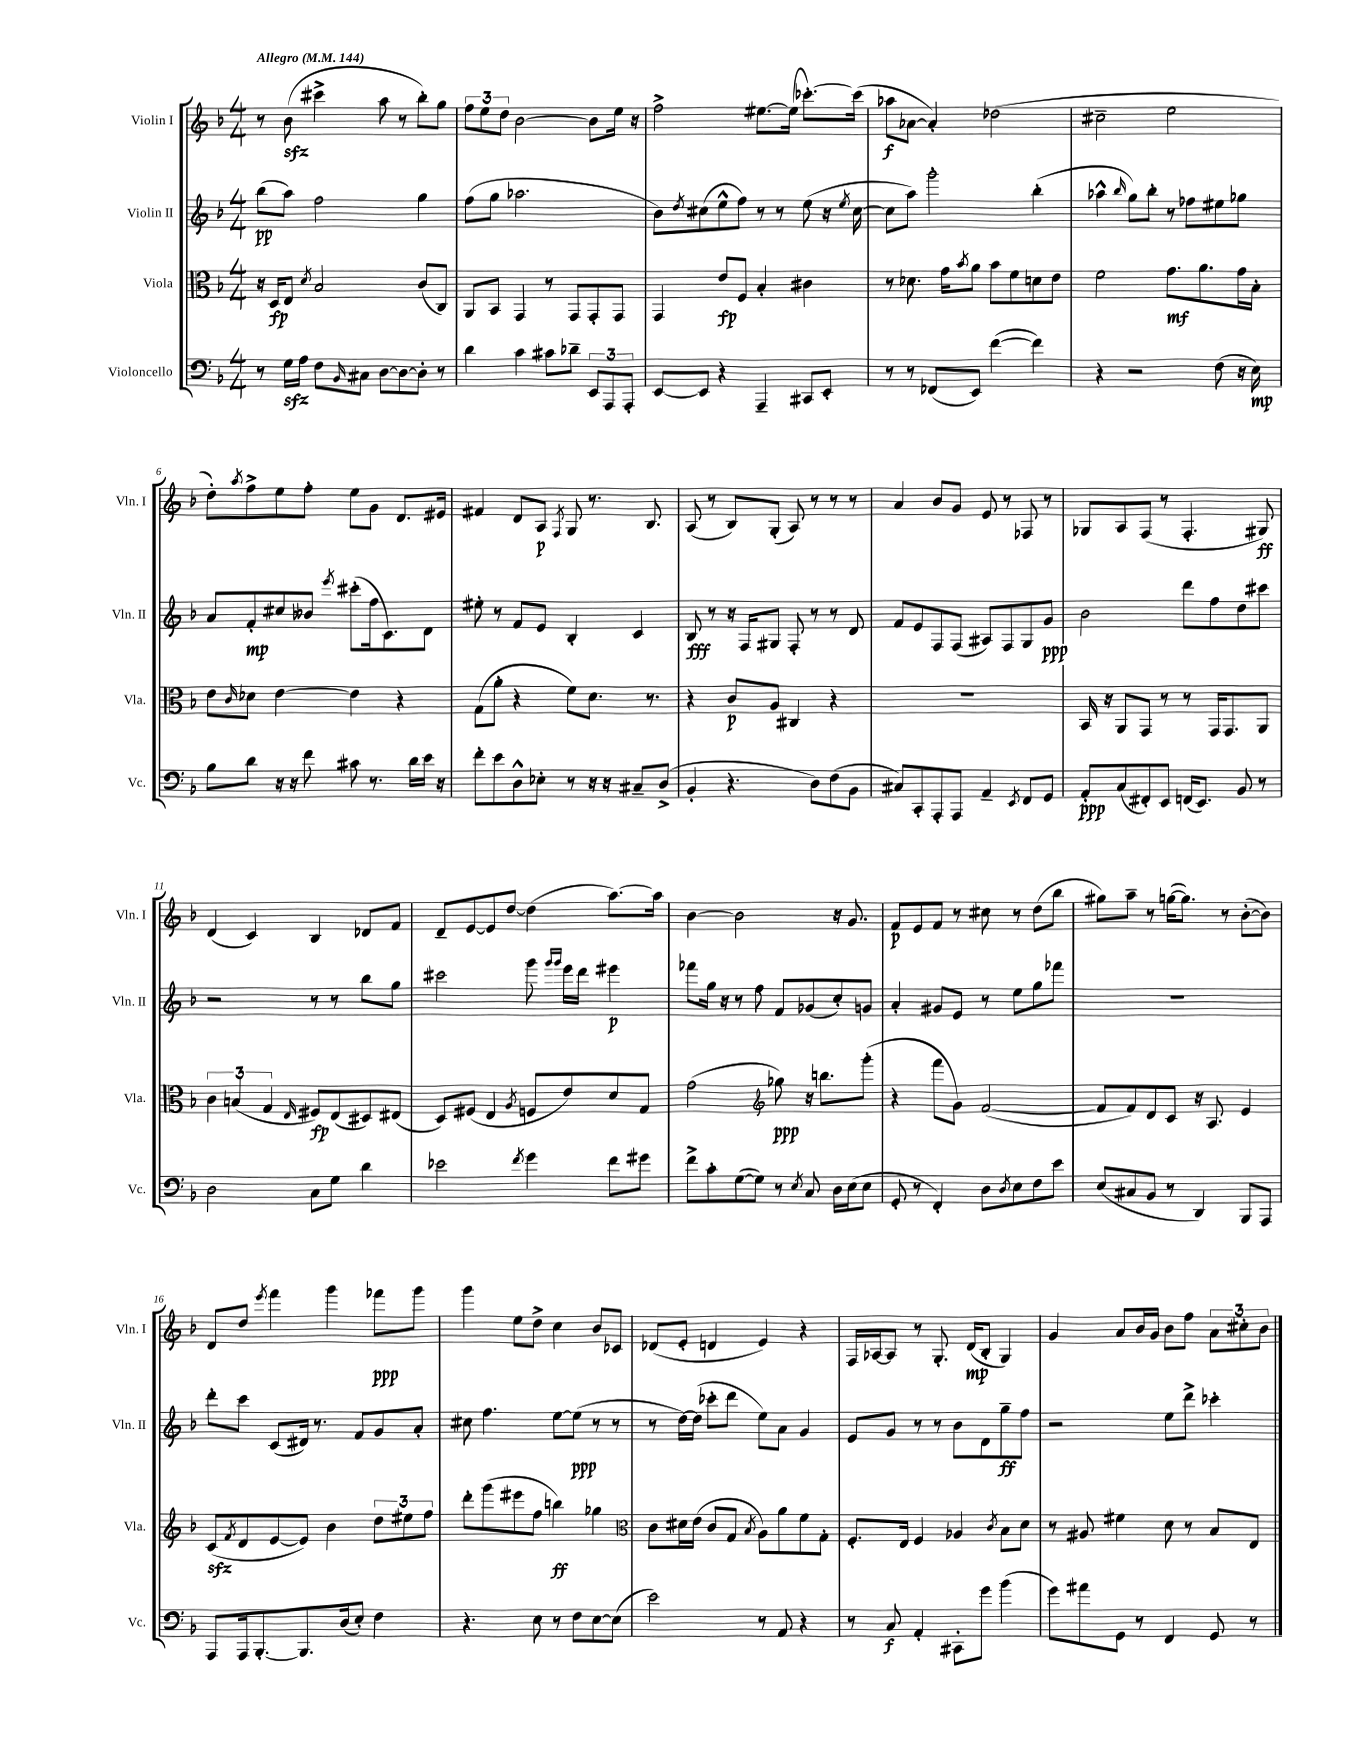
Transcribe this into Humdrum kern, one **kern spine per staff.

**kern	**kern	**kern	**kern
*staff4	*staff3	*staff2	*staff1
*clefF4	*clefC3	*clefG2	*clefG2
*k[b-]	*k[b-]	*k[b-]	*k[b-]
*M4/4	*M4/4	*M4/4	*M4/4
*MM144	*MM144	*MM144	*MM144
8r	16r	(8bb-	8r
.	16D	.	.
16G	8E	8aa)	(8b-
16A	.	.	.
.	8qd	.	.
8F	2B-	2ff	4ccc#^
16qqBB-	.	.	.
8C#	.	.	.
[8D	.	.	8aa
8D_	.	.	8r
8D']	(8c	4gg	8bb-')
8r	8C)	.	8gg
=	=	=	=
4d	8AA	(8ff	12ff
.	.	.	12ee
.	8BB-	8gg	.
.	.	.	12dd
4c	4GG	2.aa-	[2b-
8c#	8r	.	.
8d-~	8GG	.	.
12EE	8GG'	.	8b-]
12AAA	.	.	.
.	8GG	.	16ee
12AAA'	.	.	.
.	.	.	16r
=	=	=	=
[8EE	4GG	8b-)	2ff^
.	.	8qdd	.
8EE]	.	(8cc#	.
4r	8e	8ee^^	.
.	8F	8ff)	.
4AAA~	4B-'	8r	[8.ee#
.	.	8r	.
.	.	.	(16ee#]
8CC#	4c#	(8ee	[8.ccc-')
8EE'	.	16r	.
.	.	8qee	.
.	.	[16cc#	(16ccc-]
=	=	=	=
8r	8r	8cc#]	8aa-
8r	8.d-	8aa)	[8a-
(8FF-	.	2ggg'	4a-'])
.	16g	.	.
.	8qb-	.	.
8EE)	8a	.	.
([4f	8b-	.	(2dd-
.	8f	.	.
4f])	8d	(4bb-'	.
.	8e	.	.
=	=	=	=
4r	2f	4aa-^^	2cc#~
.	.	16qqbb-	.
2r	.	8gg)	.
.	.	8bb-'	.
.	8.g	8r	2ee
.	.	8ff-	.
.	8.a	.	.
(8F	.	8ee#	.
16r	16g	8gg-	.
16E)	16B-'	.	.
=	=	=	=
8B-	8e	8a	8dd')
.	16qqc	.	8qaa
8d	8d-	8f'	8ff^
16r	[4e	8cc#	8ee
16r	.	.	.
8f	.	8b--	8ff'
.	.	8qeee	.
8c#	4e]	(8ccc#'	8ee
8.r	.	16ff	8g
.	.	8.c)	.
.	4r	.	8.d
16d	.	.	.
16e	.	8d	.
16r	.	.	16e#
=	=	=	=
8f'	(8G	8ee#'	4f#
8e	8a'	8r	.
8D^^	4r	8f	8d
8E-'	.	8e	8A
.	.	.	8qF
8r	8f)	4B-'	8G
16r	8.d	.	8.r
16r	.	.	.
8C#~	.	4c	.
.	8.r	.	8.B-
(8D^	.	.	.
=	=	=	=
4BB-'	4r	8B-	(8A
.	.	8r	8r
4.r	8c	16r	8B-)
.	.	16F	.
.	8A	8G#	(8G'
.	4C#	8F'	8A)
8D)	.	8r	8r
(8F	4r	8r	8r
8BB-	.	8d	8r
=	=	=	=
8C#)	1r	8f	4a
8CC'	.	8e	.
8AAA'	.	8F	8b-
8AAA	.	(8F	8g
4AA~	.	8A#)	8e
.	.	8F	8r
8qEE	.	.	.
8FF	.	8G	8F-
8GG	.	8g	8r
=	=	=	=
8AA'	16BB-	2b-	8G-
.	16r	.	.
(8C	8AA	.	8A
8FF#')	8GG	.	(8F
8EE	8r	.	8r
(16FF	8r	8ddd	4.F'
8.EE)	.	.	.
.	16GG	8ff	.
.	8.GG	.	.
8BB-	.	8dd	.
8r	8AA	8ccc#	8G#)
=	=	=	=
2D	6c	2r	(4d
.	(6B	.	.
.	.	.	4c)
.	6G	.	.
.	16qqE	.	.
8C	8F#)	8r	4B-
8G	(8E	8r	.
4d	8D#)	8bb-	8d-
.	(8E#	8gg	8f
=	=	=	=
2e-	8D)	2ccc#	8d~
.	(8F#	.	[8e
.	4E	.	8e]
.	.	.	[8dd
8qf	8qA	.	.
4g	8F	8ggg	(4dd]
.	.	16qqggg	.
.	.	16qqggg	.
.	8e)	16eee	.
.	.	16ddd	.
8f	8d	4eee#	[8.aa)
8g#	8G	.	.
.	.	.	16aa]
=	=	=	=
8f^	(2g	8fff-	[4b-
8c'	.	16gg	.
.	.	16r	.
([8G	.	8r	2b-]
8G])	.	8ff	.
*	*clefG2	*	*
8r	8gg-)	8f	.
8qE	.	.	.
8C	16r	(8g-	.
.	8.bb	.	.
16D	.	8cc')	16r
(16E	.	.	8.g
8E	(8ggg'	8g	.
=	=	=	=
8GG'	4r	4a'	8f
8r	.	.	8e
4FF')	8fff	8g#	8f
.	8g)	8e	8r
8D	([2f	8r	8cc#
8qD	.	.	.
8E	.	8ee	8r
8F	.	8gg	(8dd
8e	.	8fff-	8bb-
=	=	=	=
(8E	8f]	1r	8gg#)
8C#	8f)	.	8aa~
8BB-	8d	.	8r
8r	8c	.	([16gg
.	.	.	8.gg])
4DD)	16r	.	.
.	8.A	.	.
.	.	.	8r
8BBB-	4e	.	([8b-'
8AAA	.	.	8b-])
=	=	=	=
8AAA	(8c	8ddd'	8d
.	8qf	.	.
16AAA	8d	8ccc	8dd
[8.BBB-'	.	.	.
.	.	.	8qeee
.	[8e	(8c	4fff
8.BBB-]	8e])	16d#)	.
.	.	8.r	.
.	4b-	.	4ggg
(16D	.	.	.
8E')	.	8f	.
4F	12dd	8g	8fff-
.	12ee#	.	.
.	.	8a'	8ggg
.	12ff	.	.
=	=	=	=
4.r	8ddd'	8cc#	4ggg
.	(8ggg	4.ff	.
.	8eee#	.	8ee
8E	8ff	.	8dd^
8r	4bb)	[8ee	4cc
8F	.	(8ee]	.
[8E	4gg-	8r	8b-
(8E]	.	8r	8c-
=	=	=	=
*	*clefC3	*	*
2e)	8c	8r	(8d-
.	16d#	[16dd)	8e'
.	(16e	(16dd]	.
.	8c	8ccc-'	4d
.	8G	8ddd	.
.	8qB-	.	.
8r	8A)	8ee)	4e)
8AA	8a	8a	.
4r	8f	4g	4r
.	8G'	.	.
=	=	=	=
8r	8.F'	8e	16F
.	.	.	[16A-
8C	.	8g	8A-]
.	16E	.	.
4AA'	4F	8r	8r
.	.	8r	8.G'
8CC#'	4A-	8b-	.
.	.	.	(16d
8g	.	8d	8B-'
.	8qc	.	.
(4b-	8B-	8gg~	4G)
.	8d	8ff	.
=	=	=	=
8g)	8r	2r	4g
8a#	8A#	.	.
8GG	4f#	.	8a
8r	.	.	16b-
.	.	.	16g
4FF	8d	8ee	8b-
.	8r	8ddd^	8ff
8GG	8B-	4ccc-'	12a
.	.	.	12cc#'
8r	8E	.	.
.	.	.	12b-
==	==	==	==
*-	*-	*-	*-
